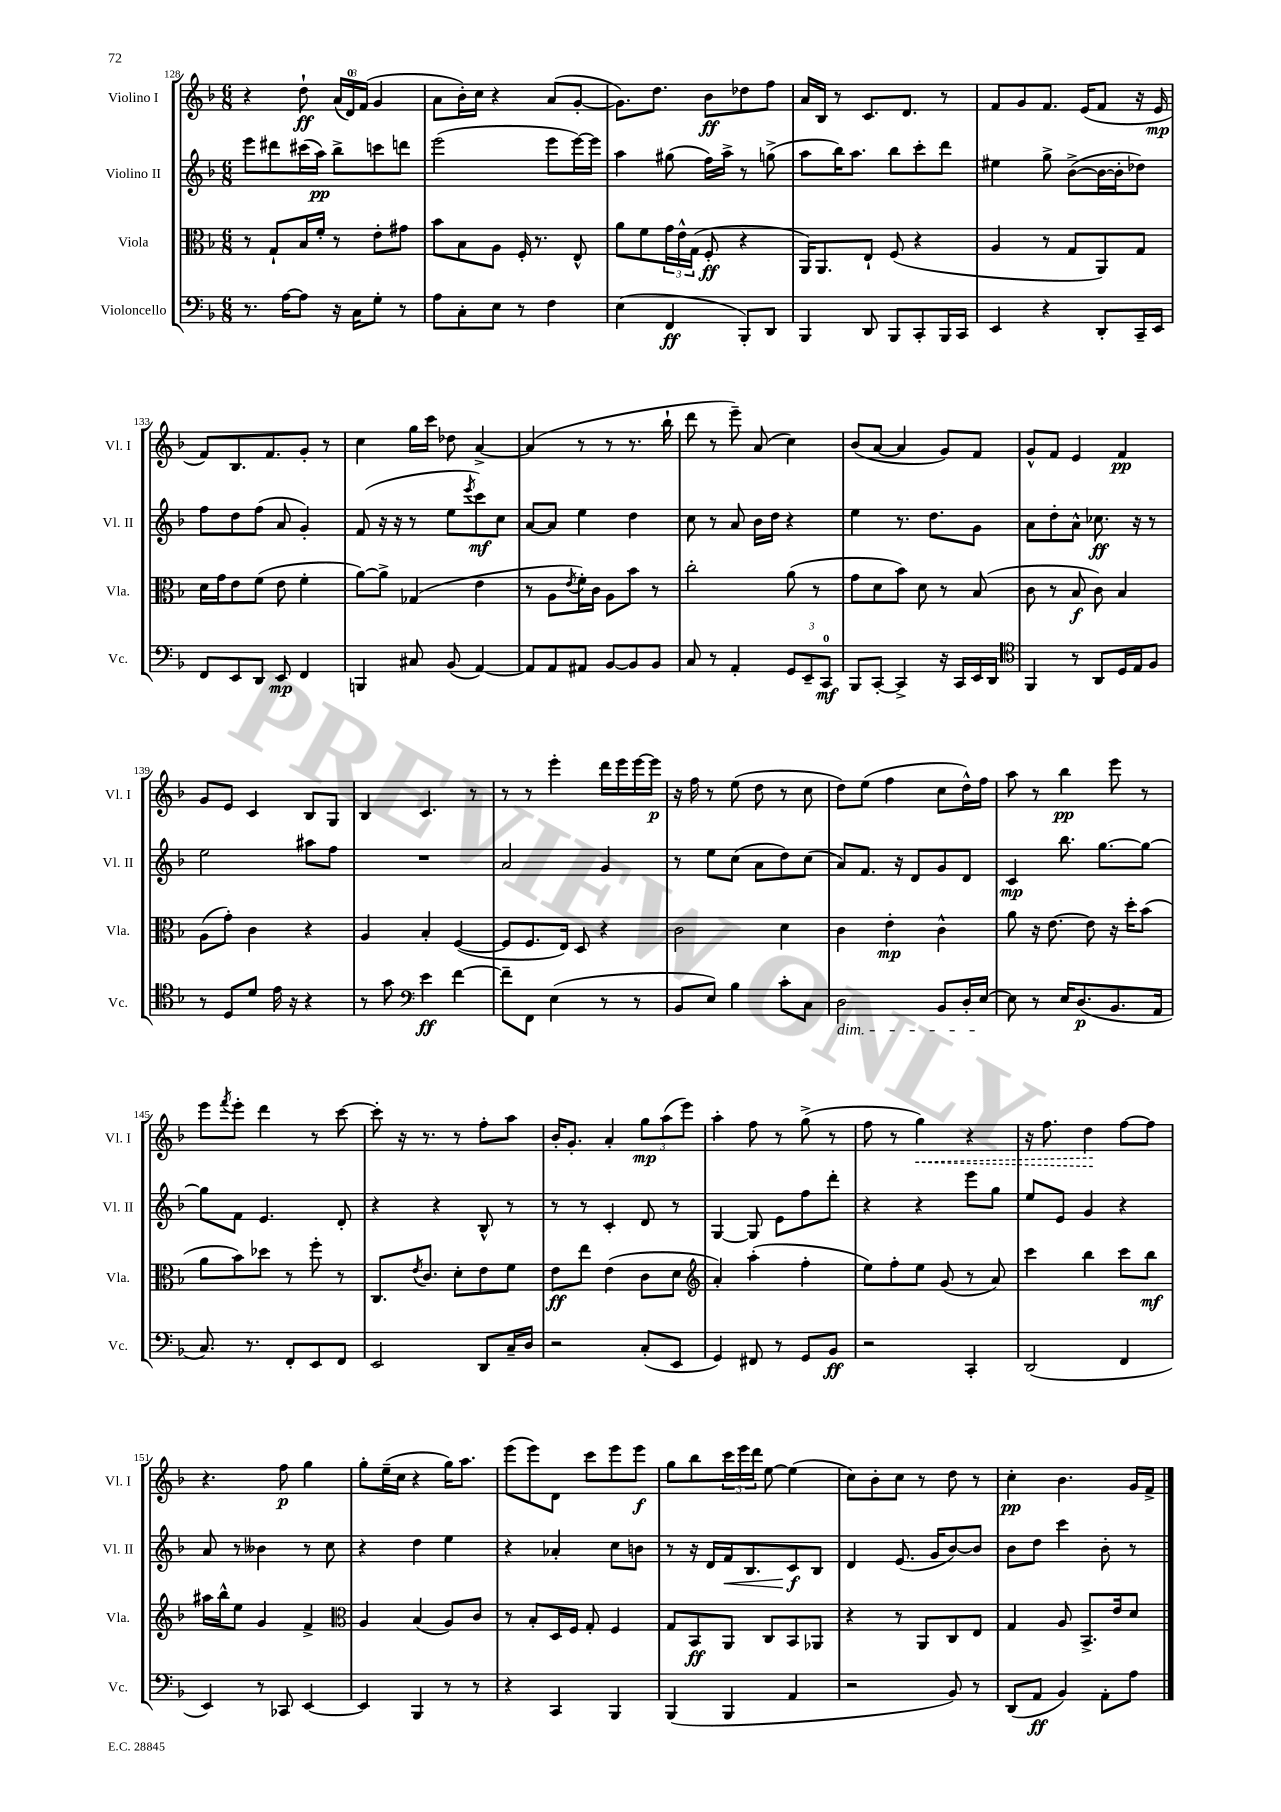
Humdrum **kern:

**kern	**kern	**kern	**kern
*staff4	*staff3	*staff2	*staff1
*clefF4	*clefC3	*clefG2	*clefG2
*k[b-]	*k[b-]	*k[b-]	*k[b-]
*M6/8	*M6/8	*M6/8	*M6/8
8.r	8r	8eee	4r
.	8G`	8ddd#	.
[16A	.	.	.
8A]	16B-	(16ccc#	8dd`
.	16f'	16aa)	.
16r	8r	8bb-^	(24a
.	.	.	24d)
16C	.	.	.
.	.	.	(24f
8G'	8e'	8ccc	4g
8r	8g#	8ddd	.
=	=	=	=
8A	8b-	(2eee	8a
8C'	8B-	.	16b-')
.	.	.	16cc
8E	8A	.	4r
8r	16F'	.	.
.	8.r	.	.
4F	.	8eee	(8a
.	8E^^	[16eee)	[8g'
.	.	16eee]	.
=	=	=	=
(4E	8a	4aa	8.g])
.	8f	.	.
.	.	.	8.dd
4FF	24g	(8gg#	.
.	24e^^	.	.
.	(24G	.	.
.	8F'	16ff)	8b-
.	.	16aa^	.
8BBB-')	4r	8r	8dd-
8DD	.	(8gg^	8ff
=	=	=	=
4BBB-	16AA)	8aa	16a
.	8.AA	.	16B-
.	.	16bb-)	8r
.	.	8.aa	.
8DD	8E`	.	8.c
8BBB-	(8F	8bb-	.
.	.	.	8.d
8CC'	4r	8ccc'	.
16BBB-	.	8ddd	8r
16CC	.	.	.
=	=	=	=
4EE	4A	4ee#	8f
.	.	.	8g
4r	8r	8gg^	8.f
.	8G	([8b-^	.
.	.	.	(16e
8DD'	8AA)	16b-_	8f
.	.	16b-']	.
16CC~	8G	8dd-)	16r
16EE	.	.	16e
=	=	=	=
8FF	16d	8ff	8f)
.	16g	.	.
8EE	8e	8dd	8.B-
8DD	(8f	(8ff	.
.	.	.	8.f
8EE	8e	8a	.
4FF	4f'	4g')	8g'
.	.	.	8r
=	=	=	=
4BBB	[8a)	(8f	4cc
.	8a^]	16r	.
.	.	16r	.
8C#	(4G-	8r	16gg
.	.	.	16ccc
(8BB-	.	8ee	8dd-
.	.	8qeee	.
[4AA)	4e	8ccc)	[4a^
.	.	8cc	.
=	=	=	=
8AA]	8r	[8a	(4a]
8AA	8A	8a]	.
.	8qe	.	.
8AA#	16f')	4ee	8r
.	16c	.	.
[8BB-	8A	.	8r
8BB-]	8b-	4dd	8.r
8BB-	8r	.	.
.	.	.	16bb-`
=	=	=	=
8C	2cc'	8cc	8ddd
8r	.	8r	8r
4AA'	.	8a	8eee~)
.	.	16b-	(8a
.	.	16dd	.
12GG	(8a	4r	4cc)
12EE~	.	.	.
.	8r	.	.
12CC	.	.	.
=	=	=	=
8BBB-	8g	4ee	(8b-
[8CC'	8d	.	[8a
4CC^]	8b-)	8.r	4a]
.	8d	.	.
.	.	8.dd	.
16r	8r	.	8g)
16CC	.	.	.
16EE	(8B-	8g	8f
16DD	.	.	.
=	=	=	=
*clefC4	*	*	*
4FF	8c	8a	8g^^
.	8r	8dd'	8f
8r	8B-	8a^^	4e
8AA	8c)	8.cc-	.
16D	4B-	.	4f
16E	.	16r	.
8F	.	8r	.
=	=	=	=
8r	(8A	2ee	8g
8D	8g')	.	8e
8d	4c	.	4c
16e	.	.	.
16r	.	.	.
4r	4r	8aa#	8B-
.	.	8ff	8G
=	=	=	=
8r	4A	2.r	4B-
8g	.	.	.
*clefF4	*	*	*
4e	4B-'	.	4.c
[4f	([4F	.	.
.	.	.	8r
=	=	=	=
8f~]	8F]	2a	8r
8FF	8.F	.	8r
(4E	.	.	4eee'
.	16E)	.	.
.	8D	.	.
8r	4r	4g	16ddd
.	.	.	16eee
8r	.	.	[16eee
.	.	.	16eee]
=	=	=	=
8BB-	2c	8r	16r
.	.	.	16ff
8E)	.	8ee	8r
4B-	.	(8cc	(8ee
.	.	8a	8dd
8c'	4d	8dd)	8r
8C	.	(8cc	8cc
=	=	=	=
2D	4c	8a)	8dd)
.	.	8.f	(8ee
.	4e'	.	4ff
.	.	16r	.
.	.	8d	.
8BB-	4c^^	8g	8cc
16D'	.	8d	16dd^^)
[16E	.	.	16ff
=	=	=	=
8E]	8a	4c	8aa
8r	16r	.	8r
.	[8.e	.	.
16E	.	8.bb-	4bb-
(8.D	.	.	.
.	8e]	.	.
.	.	[8.gg	.
8.BB-	16r	.	8eee
.	16dd'	.	.
.	(8b-	8gg_	8r
16AA	.	.	.
=	=	=	=
8.C)	8a	8gg]	8eee
.	.	.	8qfff
.	8b-)	8f	8eee'
8.r	.	.	.
.	8dd-	4.e	4ddd
8FF'	8r	.	.
8EE	8ff'	.	8r
8FF	8r	8d'	[8ccc
=	=	=	=
2EE	8.C	4r	8ccc']
.	.	.	16r
.	8qe	.	.
.	8.c	.	8.r
.	.	4r	.
.	8d'	.	8r
8DD	8e	8B-^^	8ff'
16C~	8f	8r	8aa
16D	.	.	.
=	=	=	=
2r	8e	8r	16b-'
.	.	.	8.g'
.	8ee	8r	.
.	(4e	4c'	4a'
(8C'	8c	8d	12gg
.	.	.	(12aa
8EE	8d	8r	.
.	.	.	12eee)
=	=	=	=
*	*clefG2	*	*
4GG)	4a')	[4G	4aa'
8FF#	(4aa'	8G]	8ff
8r	.	8e	8r
8GG	4ff'	8ff	(8gg^
8BB-	.	8ddd'	8r
=	=	=	=
2r	8ee)	4r	8ff
.	8ff'	.	8r
.	8ee	4r	4gg)
.	(8g	.	.
4CC'	8r	8eee	4r
.	8a)	8gg	.
=	=	=	=
(2DD	4ccc	8ee	16r
.	.	.	8.ff
.	.	8e	.
.	4bb-	4g	4dd
4FF	8ccc	4r	[8ff
.	8bb-	.	8ff]
=	=	=	=
4EE)	16aa#	8a	4.r
.	16bb-^^	.	.
.	8ee	8r	.
8r	4g	4b--	.
8CC-	.	.	8ff
[4EE	4f^	8r	4gg
.	.	8cc	.
=	=	=	=
*	*clefC3	*	*
4EE]	4A	4r	8gg'
.	.	.	(16ee~
.	.	.	16cc
4BBB-	(4B-	4dd	4r
8r	8A)	4ee	16gg)
.	.	.	8.aa
8r	8c	.	.
=	=	=	=
4r	8r	4r	(8eee
.	8B-'	.	8eee)
4CC	16D	4a-'	8d
.	16F	.	.
.	8G'	.	8ccc
4BBB-	4F	8cc	8eee
.	.	8b	8eee
=	=	=	=
(4BBB-	8G	8r	8gg
.	8BB-	16r	8bb-
.	.	16d	.
4BBB-	8AA	16f	24ccc
.	.	.	24eee
.	.	8.B-	.
.	.	.	24ddd
.	8C	.	[8ee
4AA	8BB-	8c	(4ee]
.	8AA-	8B-	.
=	=	=	=
2r	4r	4d	8cc)
.	.	.	8b-'
.	8r	(8.e	8cc
.	8AA	.	8r
.	.	16g	.
8BB-)	8C	[8b-)	8dd
8r	8E	8b-]	8r
=	=	=	=
(8DD	4G	8b-	4cc'
8AA	.	8dd	.
4BB-)	8A	4ccc	4.b-
.	8.BB-^	.	.
8AA'	.	8b-'	.
.	16e	.	.
8A	8d	8r	16g
.	.	.	16f^
==	==	==	==
*-	*-	*-	*-
